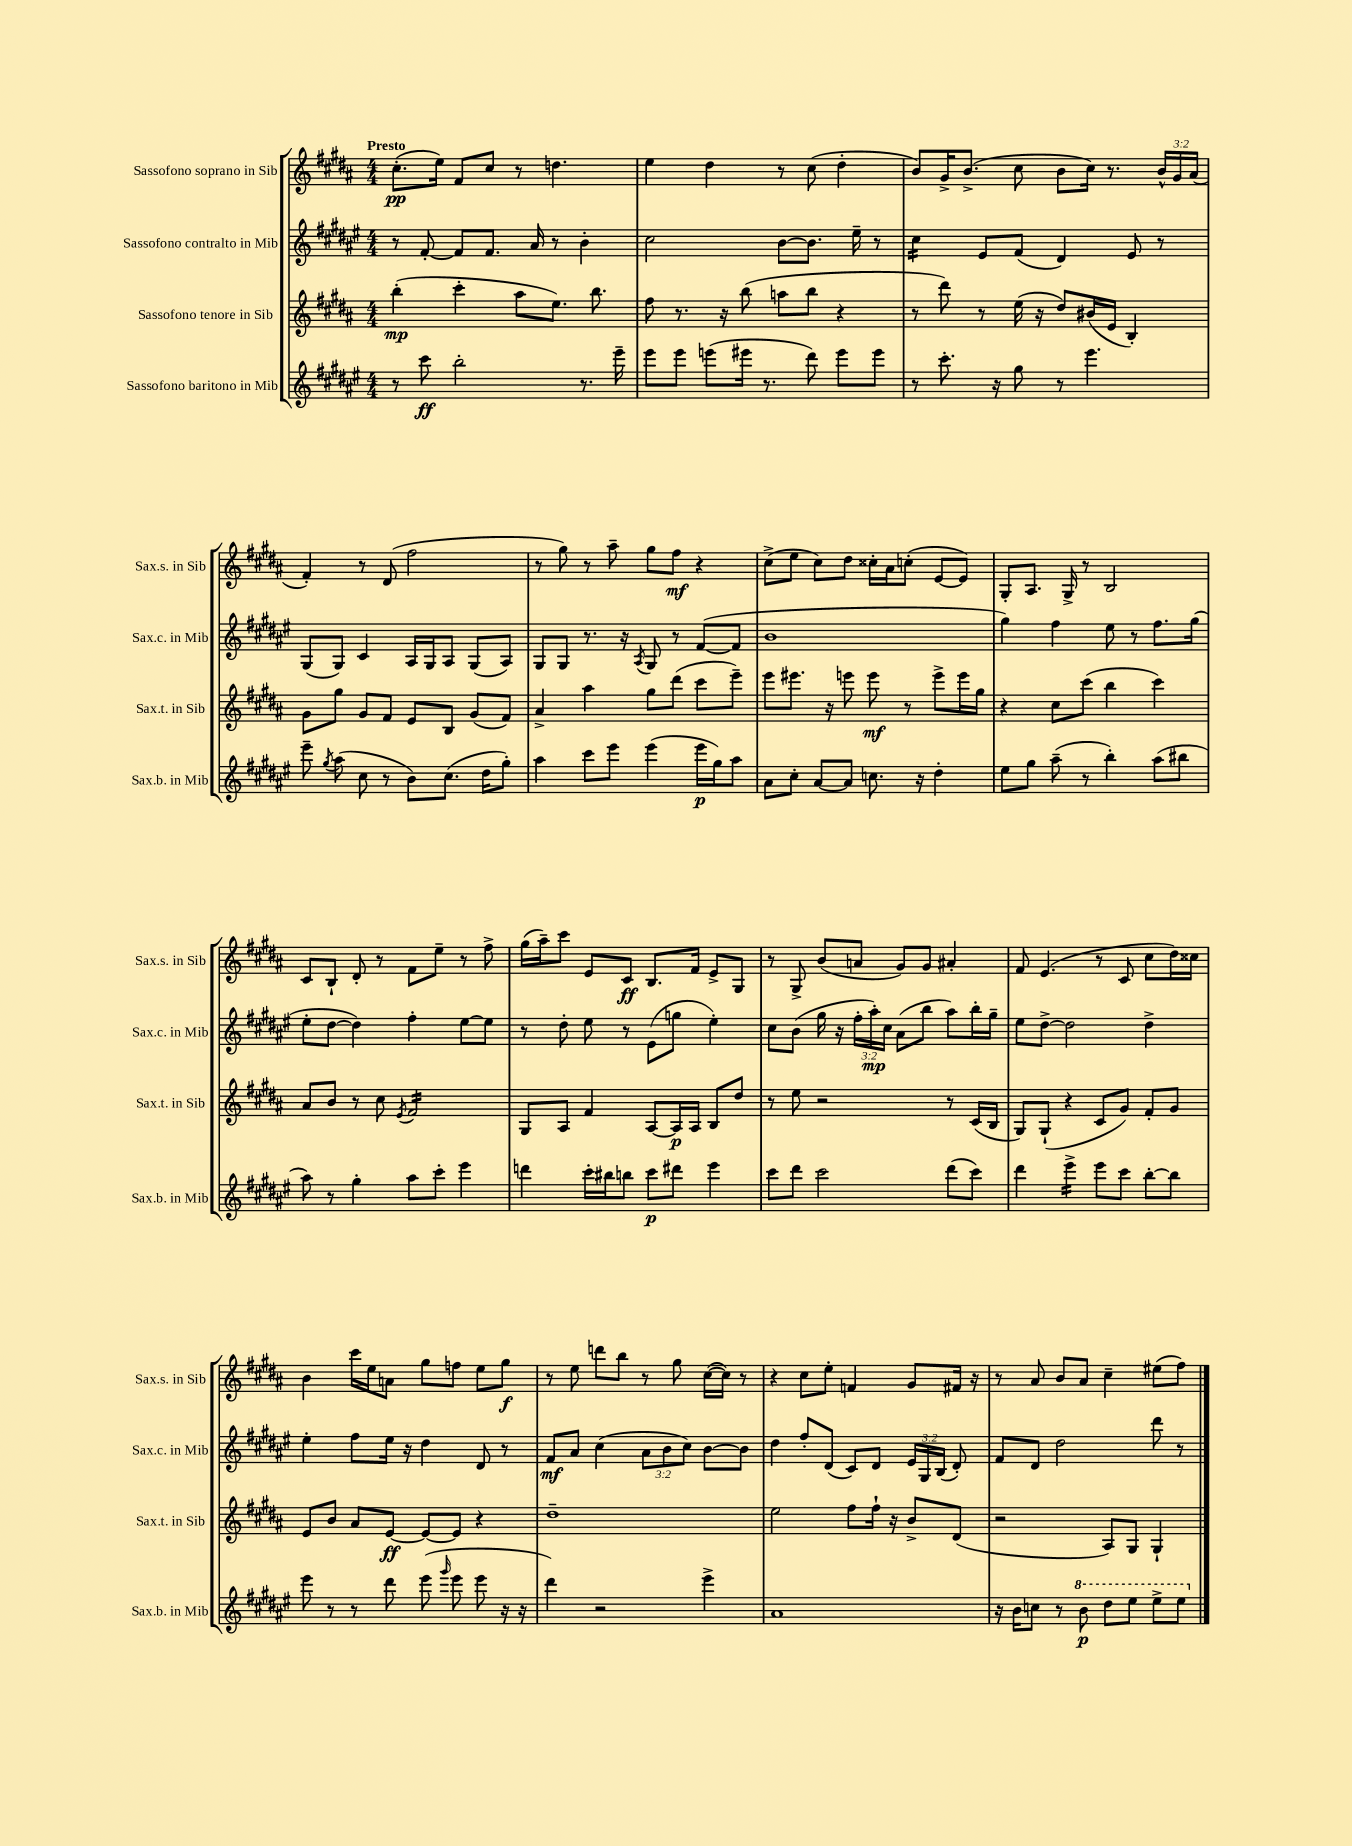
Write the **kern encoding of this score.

**kern	**kern	**kern	**kern
*staff4	*staff3	*staff2	*staff1
*clefG2	*clefG2	*clefG2	*clefG2
*k[f#c#g#d#a#e#]	*k[f#c#g#d#a#]	*k[f#c#g#d#a#e#]	*k[f#c#g#d#a#]
*M4/4	*M4/4	*M4/4	*M4/4
8r	(4bb'\	8r	(8.cc#'\L
8ccc#\	.	[8f#'/	.
.	.	.	16ee\Jk)
2bb'\	4ccc#'\	8f#/]L	8f#/L
.	.	8.f#/J	8cc#/J
.	8aa#\L	.	8r
.	.	16a#/	.
.	8.ee\J)	8r	4.dd\
8.r	.	4b'\	.
.	8.bb\	.	.
16eee#~\	.	.	.
=	=	=	=
8eee#\L	8ff#\	2cc#\	4ee\
8eee#\J	8.r	.	.
(8eee\L	.	.	4dd#\
.	16r	.	.
16eee#\Jk	(8bb\	.	.
8.r	.	.	.
.	8aa\L	[8b\L	8r
8ddd#\)	8bb\J	8.b\]J	(8cc#\
8eee#\L	4r	.	4dd#'\
.	.	16ee#~\	.
8eee#\J	.	8r	.
=	=	=	=
8r	8r	4cc#\	8b/L)
8.ccc#'\	8ddd#\)	.	16g#^/K
.	.	.	(8.b^/J
.	8r	8e#/L	.
16r	.	.	.
8gg#\	(16ee\	(8f#/J	8cc#\
.	16r	.	.
8r	8dd#/L)	4d#/)	8b\L
4.eee#\	(16b#/L	.	16cc#\Jk)
.	16e/JJ	.	8.r
.	4B'/)	8e#/	.
.	.	8r	24b^^/LL
.	.	.	24g#/
.	.	.	(24a#/JJ
=	=	=	=
8eee#~\	8g#\L	(8G#/L	4f#'/)
8qgg#/	.	.	.
(8aa#\	8gg#\J	8G#/J)	.
8cc#\	8g#/L	4c#/	8r
8r	8f#/J	.	(8d#/
8b\L)	8e/L	16A#/LL	2ff#\
.	.	16G#/J	.
(8.cc#\J	8B/J	8A#/J	.
.	(8g#/L	(8G#/L	.
16dd#\LK	.	.	.
8gg#'\J)	8f#/J)	8A#/J)	.
=	=	=	=
4aa#\	4a#^/	8G#/L	8r
.	.	8G#/J	8gg#\)
8ccc#\L	4aa#\	8.r	8r
8eee#\J	.	.	8aa#~\
.	.	16r	.
.	.	8qA#/	.
(4eee#\	8gg#\L	8G#/	8gg#\L
.	(8ddd#\J	8r	8ff#\J
16eee#\LL	8ccc#\L	([8f#/L	4r
16gg#\J)	.	.	.
8aa#\J	8eee~\J)	8f#/]J	.
=	=	=	=
8a#\L	8eee\L	1b	(8cc#^\L
8cc#'\J	8.eee#\J	.	8ee\J
[8a#/L	.	.	8cc#\L)
.	16r	.	.
8a#/]J	8eee\	.	8dd#\J
8.cc\	8eee\	.	16cc##'\LL
.	.	.	16a#\J
.	8r	.	(8cc'\J
16r	.	.	.
4dd#'\	8eee^\L	.	[8e/L
.	16eee\L	.	8e/]J)
.	16gg#\JJ	.	.
=	=	=	=
8ee#\L	4r	4gg#\)	8G#'/L
8gg#\J	.	.	8.A#/J
(8aa#~\	8cc#\L	4ff#\	.
.	.	.	16G#^/
8r	(8ccc#\J	.	8r
4bb'\)	4bb\	8ee#\	2B/
.	.	8r	.
(8aa#\L	4ccc#\)	8.ff#\L	.
8bb#\J	.	.	.
.	.	(16gg#\Jk	.
=	=	=	=
8aa#\)	8a#/L	8ee#'\L	8c#/L
8r	8b/J	[8dd#\J	8B`/J
4gg#'\	8r	4dd#\])	8d#'/
.	8cc#\	.	8r
.	8qe/	.	.
8aa#\L	2f#/	4ff#'\	8f#\L
8ccc#'\J	.	.	8ee~\J
4eee#\	.	[8ee#\L	8r
.	.	8ee#\]J	8ff#^\
=	=	=	=
4ddd\	8G#/L	8r	(16gg#\LL
.	.	.	16aa#~\J)
.	8A#/J	8dd#'\	8ccc#\J
16ccc#'\LL	4f#/	8ee#\	8e/L
16bb#\J	.	.	.
8bb\J	.	8r	8c#/J
8ccc#\L	[8A#/L	(8e#\L	8.B/L
8ddd#\J	16A#/]L	8gg\J	.
.	16A#/JJ	.	16f#/Jk
4eee#\	8B/L	4ee#'\)	8e^/L
.	8dd#/J	.	8G#/J
=	=	=	=
8ccc#\L	8r	8cc#\L	8r
8ddd#\J	8ee\	(8b\J	8G#^/
2ccc#\	2r	16gg#\	(8b/L
.	.	16r	.
.	.	24ff#'\LL	8a/J
.	.	24aa#'\)	.
.	.	24cc#\JJ	.
.	.	(8a#\L	8g#/L)
.	.	8bb\J	8g#/J
(8ddd#\L	8r	8aa#\L)	4a#'/
8ccc#\J)	(16c#/LL	16bb'\L	.
.	16B/JJ	16gg#~\JJ	.
=	=	=	=
4ddd#\	8G#/L)	8ee#\L	8f#/
.	(8G#`/J	[8dd#^\J	(4.e/
4eee#^\	4r	2dd#\]	.
8eee#\L	8c#/L	.	8r
8ccc#\J	8g#/J)	.	8c#/
[8bb'\L	8f#'/L	4dd#^\	8cc#\L
8bb\]J	8g#/J	.	16dd#\L)
.	.	.	16cc##\JJ
=	=	=	=
8eee#\	8e/L	4ee#'\	4b\
8r	8b/J	.	.
8r	8a#/L	8ff#\L	16ccc#\LL
.	.	.	16ee\J
8ddd#\	[8e/J	16ee#\Jk	8a\J
.	.	16r	.
(8eee#\	8e/_L	4dd#\	8gg#\L
16qqggg#/	.	.	.
8eee#\	8e/]J	.	8ff\J
8eee#\	4r	8d#/	8ee\L
16r	.	8r	8gg#\J
16r	.	.	.
=	=	=	=
4ddd#\)	1dd#~	8f#/L	8r
.	.	8a#/J	8ee\
2r	.	(4cc#\	8ddd\L
.	.	.	8bb\J
.	.	12a#\L	8r
.	.	12b\	.
.	.	.	8gg#\
.	.	12cc#\J)	.
4eee#^\	.	[8b\L	([16cc#\LL
.	.	.	16cc#\]JJ)
.	.	8b\]J	8r
=	=	=	=
1a#	2ee\	4dd#\	4r
.	.	8ff#'/L	8cc#\L
.	.	(8d#/J	8ee'\J
.	8ff#\L	8c#/L)	4f/
.	16ff#`\Jk	8d#/J	.
.	16r	.	.
.	8b^/L	24e#/LL	8g#/L
.	.	24G#/	.
.	.	(24B/JJ	.
.	(8d#/J	8d#'/)	16f#/Jk
.	.	.	16r
=	=	=	=
16r	2r	8f#/L	8r
16b\LK	.	.	.
8cc\J	.	8d#/J	8a#/
8r	.	2dd#\	8b/L
8bb\	.	.	8a#/J
8ddd#\L	8A#/L)	.	4cc#~\
8eee#\J	8G#/J	.	.
8eee#^\L	4G#`/	8ddd#\	(8ee#\L
8eee#\J	.	8r	8ff#\J)
==	==	==	==
*-	*-	*-	*-
